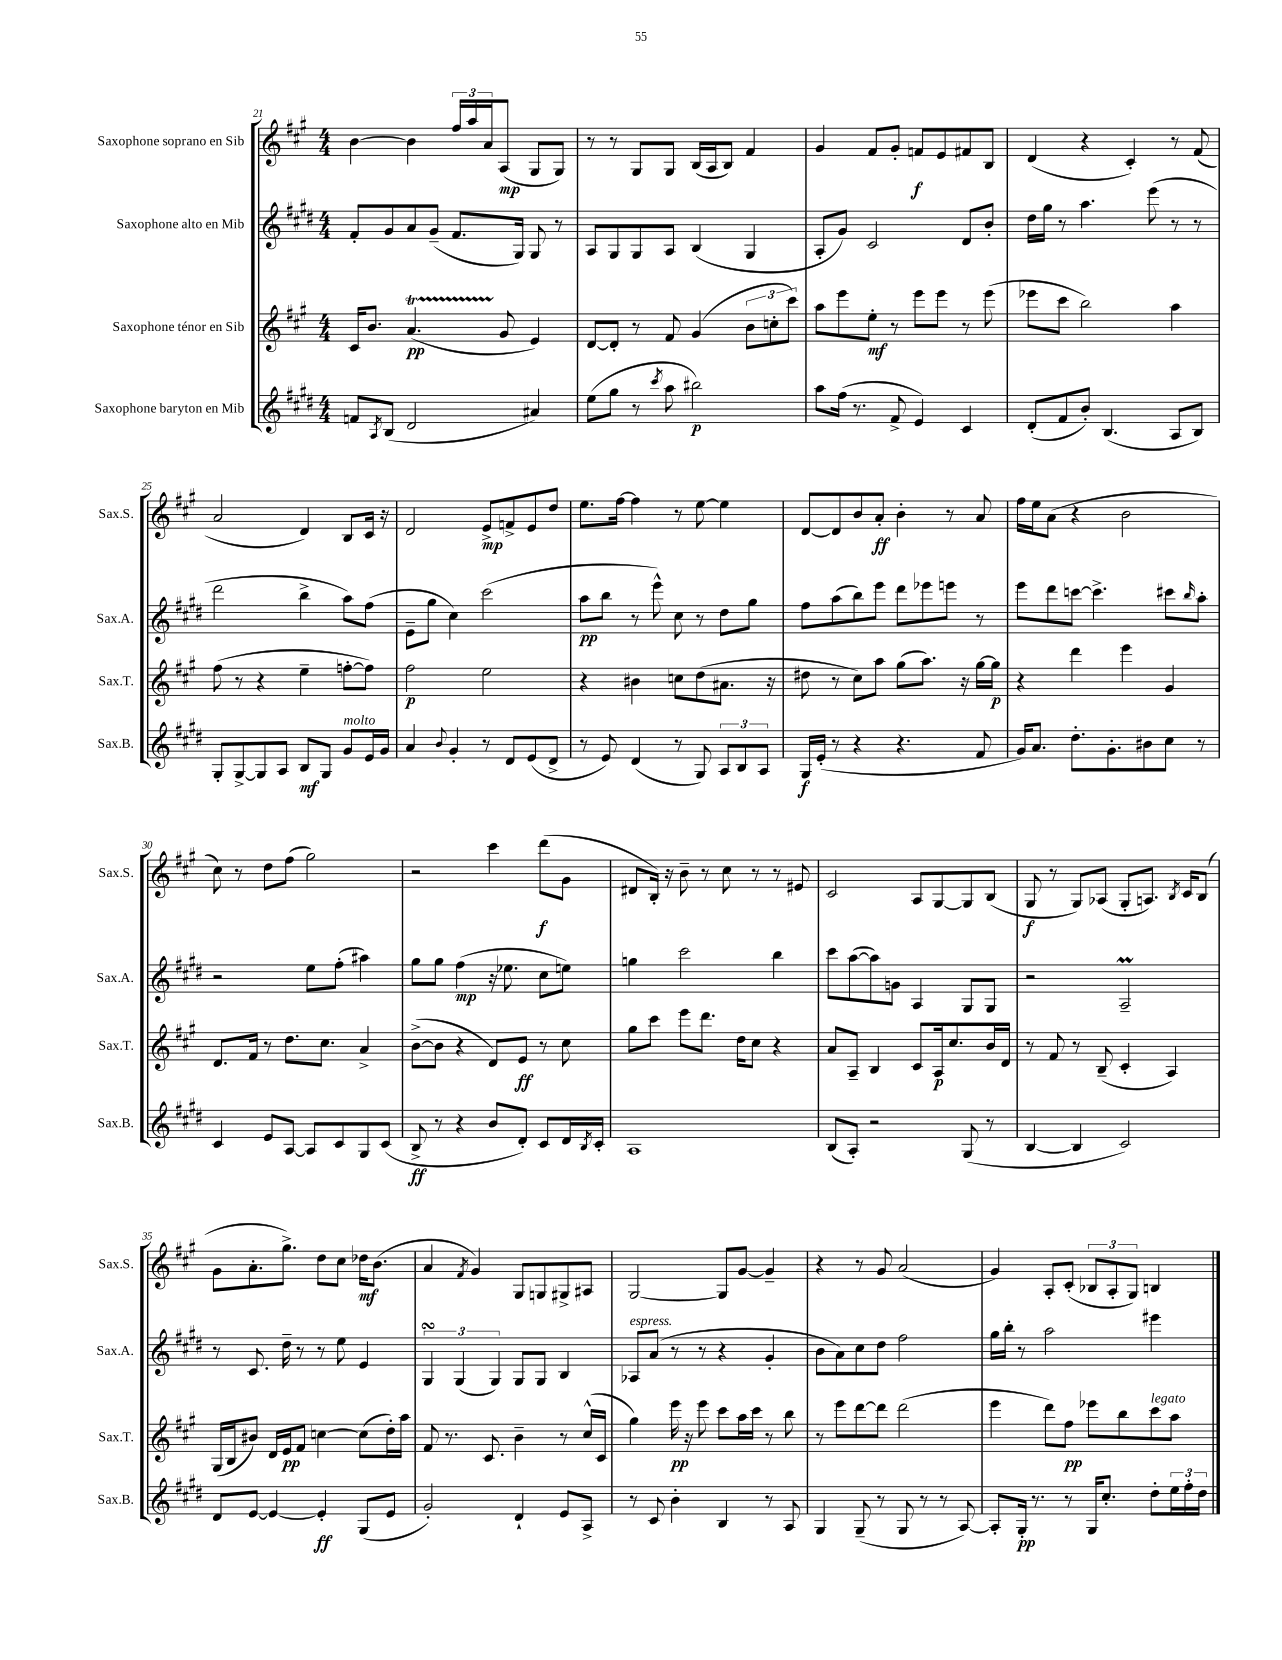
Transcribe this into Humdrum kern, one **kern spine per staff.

**kern	**kern	**kern	**kern
*staff4	*staff3	*staff2	*staff1
*clefG2	*clefG2	*clefG2	*clefG2
*k[f#c#g#d#]	*k[f#c#g#]	*k[f#c#g#d#]	*k[f#c#g#]
*M4/4	*M4/4	*M4/4	*M4/4
8f	16c#	8f#'	[4b
.	8.b	.	.
8qA	.	.	.
(8B	.	8g#	.
2d#	(4.a	8a	4b]
.	.	(8g#~	.
.	.	8.f#	24ff#
.	.	.	24aa
.	.	.	24a
.	8g#	.	(8A
.	.	16G#)	.
4a#)	4e)	8G#	8G#
.	.	8r	8G#)
=	=	=	=
(8ee	[8d	8A	8r
8gg#	8d']	8G#	8r
8r	8r	8G#	8G#
8qccc#	.	.	.
8aa	8f#	8A	8G#
2bb#)	(4g#	(4B	(16B
.	.	.	16A
.	.	.	8B)
.	12b	4G#	4f#
.	12cc'	.	.
.	12ccc#)	.	.
=	=	=	=
8aa	8aa	8A'	4g#
(16ff#	8eee	8g#)	.
8.r	.	.	.
.	8ee'	2c#	8f#
8f#^	8r	.	8g#'
4e)	8eee	.	8f
.	8eee	.	8e
4c#	8r	8d#	8f#
.	(8eee	8b'	8B
=	=	=	=
(8d#'	8eee-	16dd#	(4d
.	.	16gg#	.
8f#	8ccc#	8r	.
8b')	2bb)	4.aa	4r
(4.B	.	.	.
.	.	.	4c#')
.	.	(8eee	.
8A	4aa	8r	8r
8B)	.	8r	(8f#
=	=	=	=
8G#'	(8ff#	2ddd#	2a
[8G#^	8r	.	.
8G#]	4r	.	.
8A	.	.	.
8B	4ee~	4bb^	4d)
8G#	.	.	.
8g#	[8ff'	8aa)	8B
16e	8ff])	(8ff#	16c#
16g#	.	.	16r
=	=	=	=
4a	2ff#	8e~	2d
.	.	8gg#	.
8qqb	.	.	.
4g#'	.	4cc#)	.
8r	2ee	(2ccc#	8e^
8d#	.	.	8f^
(8e	.	.	8e
8d#^	.	.	8dd
=	=	=	=
8r	4r	8aa	8.ee
8e)	.	8bb	.
.	.	.	[16ff#
(4d#	4b#	8r	4ff#]
.	.	8eee^^)	.
8r	8cc	8cc#	8r
8G#)	(8dd	8r	[8ee
12A	8.a#	8dd#	4ee]
12B	.	.	.
.	.	8gg#	.
12A	.	.	.
.	16r	.	.
=	=	=	=
16G#	8dd#	8ff#	[8d
(16e'	.	.	.
8r	8r	(8aa	8d]
4r	8cc#)	8bb)	8b
.	8aa	8eee	8a'
4.r	(8gg#	8ddd#	4b'
.	8.aa)	8eee-	.
.	.	8eee	8r
.	16r	.	.
8f#	[16gg#	8r	8a
.	16gg#]	.	.
=	=	=	=
16g#)	4r	8eee	16ff#
8.a	.	.	16ee
.	.	8ddd#	(8a
8.dd#'	4ddd	[8ccc	4r
.	.	4.ccc^]	.
8.g#'	.	.	.
.	4eee	.	2b
8b#	.	.	.
8cc#	4g#	8ccc#	.
.	.	16qqbb	.
8r	.	8aa'	.
=	=	=	=
4c#	8.d	2r	8cc#)
.	.	.	8r
.	16f#	.	.
8e	8r	.	8dd
[8A	8.dd	.	(8ff#
8A]	.	8ee	2gg#)
.	8.cc#	.	.
8c#	.	(8ff#'	.
8G#	4a^	4aa#)	.
(8c#	.	.	.
=	=	=	=
8B^	([8b^	8gg#	2r
8r	8b]	8gg#	.
4r	4r	(4ff#	.
8b	8d)	16r	4ccc#
.	.	8.ee-	.
8d#')	8e	.	.
8c#	8r	8cc#	(8ddd
16d#	8cc#	8ee)	8g#
8qB	.	.	.
16c#'	.	.	.
=	=	=	=
1A	8gg#	4gg	8d#
.	8ccc#	.	16B')
.	.	.	16r
.	8eee	2ccc#	8b~
.	8.ddd	.	8r
.	.	.	8cc#
.	16dd	.	.
.	8cc#	.	8r
.	4r	4bb	8r
.	.	.	8e#
=	=	=	=
(8B	8a	8ccc#	2c#
8A')	8A~	([8aa	.
2r	4B	8aa])	.
.	.	8g	.
.	8c#	4A	8A
.	16A	.	[8G#
.	8.cc#	.	.
(8G#	.	8G#	8G#]
8r	16b	8G#	(8B
.	16d	.	.
=	=	=	=
[4B	8r	2r	8G#
.	8f#	.	8r
4B]	8r	.	8G#)
.	(8B~	.	(8A-
2c#)	4c#'	2A~	8G#'
.	.	.	8.A)
.	4A)	.	.
.	.	.	8qB
.	.	.	16c#
.	.	.	(8B
=	=	=	=
8d#	(16G#	8r	8g#
.	16B	.	.
[8e	8b#)	8.c#	8.a'
4e_	16d	.	.
.	16e	16dd#~	8.gg#^)
.	8f#	8r	.
4e']	[4cc	8r	8dd
.	.	8ee	8cc#
(8G#	(8cc]	4e	16dd-
.	.	.	(8.b
8e	16dd')	.	.
.	16aa	.	.
=	=	=	=
2g#')	8f#	6G#	4a
.	8.r	.	.
.	.	(6G#	.
.	.	.	8qf#
.	.	.	4g#)
.	8.c#	.	.
.	.	6G#)	.
4d#`	4b~	8G#	8G#
.	.	8G#	8G
8e	8r	4B	8G#^
8A^	(16cc#^^	.	8A#
.	16c#	.	.
=	=	=	=
8r	4gg#)	8A-	[2G#
8c#	.	(8a	.
4b'	16eee	8r	.
.	16r	.	.
.	8eee	8r	.
4B	8ccc#	4r	8G#]
.	16aa	.	[8g#
.	16ccc#	.	.
8r	8r	4g#'	4g#~]
8A	8bb	.	.
=	=	=	=
4G#	8r	8b	4r
.	8eee	8a)	.
(8G#~	[8ddd	8cc#	8r
8r	8ddd]	8dd#	8g#
8G#	(2ddd	2ff#	(2a
8r	.	.	.
8r	.	.	.
[8A)	.	.	.
=	=	=	=
8A']	4eee	16gg#	4g#)
.	.	16bb'	.
16G#'	.	8r	.
8.r	.	.	.
.	8ddd)	2aa	8A'
8r	8ff#	.	(8c#'
16G#	8eee-	.	12B-
8.cc#'	.	.	.
.	.	.	12A'
.	8bb	.	.
.	.	.	12G#)
8dd#'	8ccc#	4eee#	4B
24ee	8aa	.	.
24ff#'	.	.	.
24dd#	.	.	.
==	==	==	==
*-	*-	*-	*-
